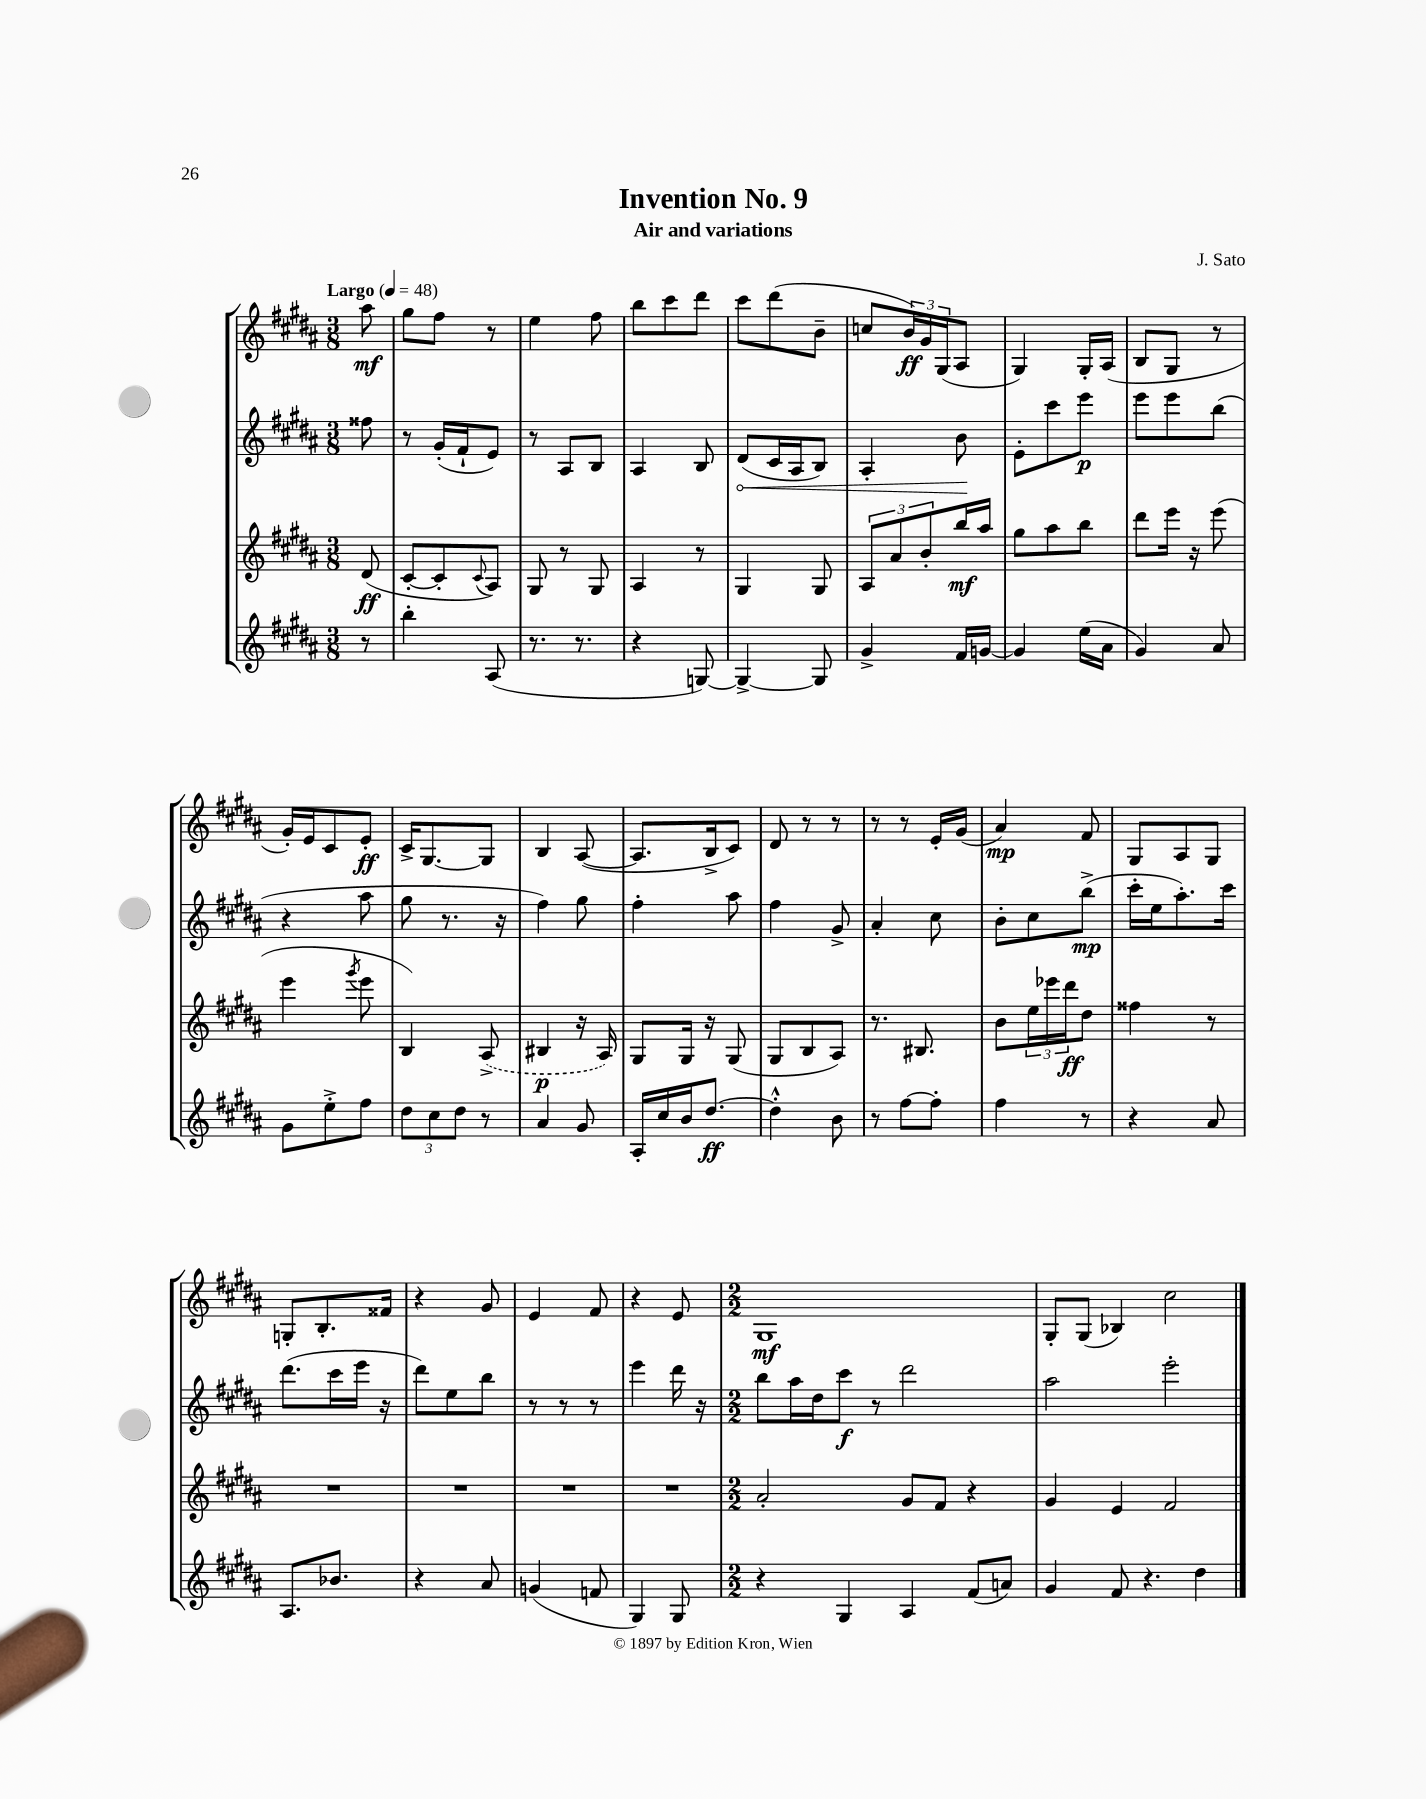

**kern	**kern	**kern	**kern
*staff4	*staff3	*staff2	*staff1
*clefG2	*clefG2	*clefG2	*clefG2
*k[f#c#g#d#a#]	*k[f#c#g#d#a#]	*k[f#c#g#d#a#]	*k[f#c#g#d#a#]
*M3/8	*M3/8	*M3/8	*M3/8
*MM48	*MM48	*MM48	*MM48
8r	(8d#/	8ff##\	8aa#\
=	=	=	=
4bb'\	[8c#'/L	8r	8gg#\L
.	8c#'/]	(16g#'/LL	8ff#\J
.	.	16f#`/J	.
.	8qqc#/	.	.
(8A#/	8A#/J)	8e/J)	8r
=	=	=	=
8.r	8G#/	8r	4ee\
.	8r	8A#/L	.
8.r	.	.	.
.	8G#/	8B/J	8ff#\
=	=	=	=
4r	4A#/	4A#/	8bb\L
.	.	.	8ccc#\
[8G/)	8r	8B/	8ddd#\J
=	=	=	=
4G^/_	4G#/	(8d#/L	8ccc#\L
.	.	16c#/L	(8ddd#\
.	.	16A#/J	.
8G/]	8G#/	8B/J)	8b~\J
=	=	=	=
4g#^/	12A#/L	4A#'/	8cc/L
.	12a#/	.	.
.	.	.	24b/L)
.	12b'/	.	24g#/
.	.	.	(24G#/J
16f#/LL	16bb/L	8b\	8A#/J
[16g/JJ	16aa#/JJ	.	.
=	=	=	=
4g/]	8gg#\L	8e'\L	4G#/)
.	8aa#\	8ccc#\	.
(16ee\LL	8bb\J	8eee\J	16G#'/LL
16a#\JJ	.	.	(16A#/JJ
=	=	=	=
4g#/)	8ddd#\L	8eee\L	8B/L
.	16eee\Jk	8eee\	8G#/J
.	16r	.	.
8a#/	(8eee\	(8bb\J	8r
=	=	=	=
8g#\L	4eee\	4r	16g#'/LL)
.	.	.	16e/J
8ee'^\	.	.	8c#/
.	8qggg#/	.	.
8ff#\J	8eee\	8aa#\	8e'/J
=	=	=	=
12dd#\L	4B/)	8gg#\	16c#^/LK
.	.	.	[8.G#/
12cc#\	.	.	.
.	.	8.r	.
12dd#\J	.	.	.
8r	(8A#^/	.	8G#/]J
.	.	16r	.
=	=	=	=
4a#/	4B#/	4ff#\)	4B/
8g#/	16r	8gg#\	([8A#/
.	16A#/)	.	.
=	=	=	=
16A#'/LL	8G#/L	4ff#'\	8.A#/]L
16cc#/	.	.	.
16b/J	16G#/Jk	.	.
[8.dd#/J	16r	.	16B^/k
.	(8G#/	8aa#\	8c#/J)
=	=	=	=
4dd#'^^\]	8G#/L	4ff#\	8d#/
.	8B/	.	8r
8b\	8A#/J)	8g#^/	8r
=	=	=	=
8r	8.r	4a#'/	8r
[8ff#\L	.	.	8r
.	8.B#/	.	.
8ff#'\]J	.	8cc#\	16e'/LL
.	.	.	(16g#/JJ
=	=	=	=
4ff#\	8b\L	8b'\L	4a#/)
.	24ee\L	8cc#\	.
.	24eee-\	.	.
.	24ddd#\J	.	.
8r	8dd#\J	(8bb^\J	8f#/
=	=	=	=
4r	4ff##\	16ccc#'\LL	8G#/L
.	.	16ee\J	.
.	.	8.aa#'\)	8A#/
8a#/	8r	.	8G#/J
.	.	16ccc#\Jk	.
=	=	=	=
8.A#/L	4.r	(8.ddd#\L	8G'/L
.	.	.	8.B'/
8.b-/J	.	16ccc#\L	.
.	.	16eee\JJ	.
.	.	16r	16f##/Jk
=	=	=	=
4r	4.r	8ddd#\L)	4r
.	.	8ee\	.
8a#/	.	8bb\J	8g#/
=	=	=	=
(4g/	4.r	8r	4e/
.	.	8r	.
8f/	.	8r	8f#/
=	=	=	=
4G#/)	4.r	4eee\	4r
8G#/	.	16ddd#\	8e/
.	.	16r	.
=	=	=	=
*M2/2	*M2/2	*M2/2	*M2/2
4r	2a#'/	8bb\L	1G#
.	.	16aa#\L	.
.	.	16dd#\J	.
4G#/	.	8ccc#\J	.
.	.	8r	.
4A#/	8g#/L	2ddd#\	.
.	8f#/J	.	.
(8f#/L	4r	.	.
8a/J)	.	.	.
=	=	=	=
4g#/	4g#/	2aa#\	8G#'/L
.	.	.	(8G#/J
8f#/	4e/	.	4B-/)
4.r	.	.	.
.	2f#/	2eee'\	2cc#\
4dd#\	.	.	.
==	==	==	==
*-	*-	*-	*-
